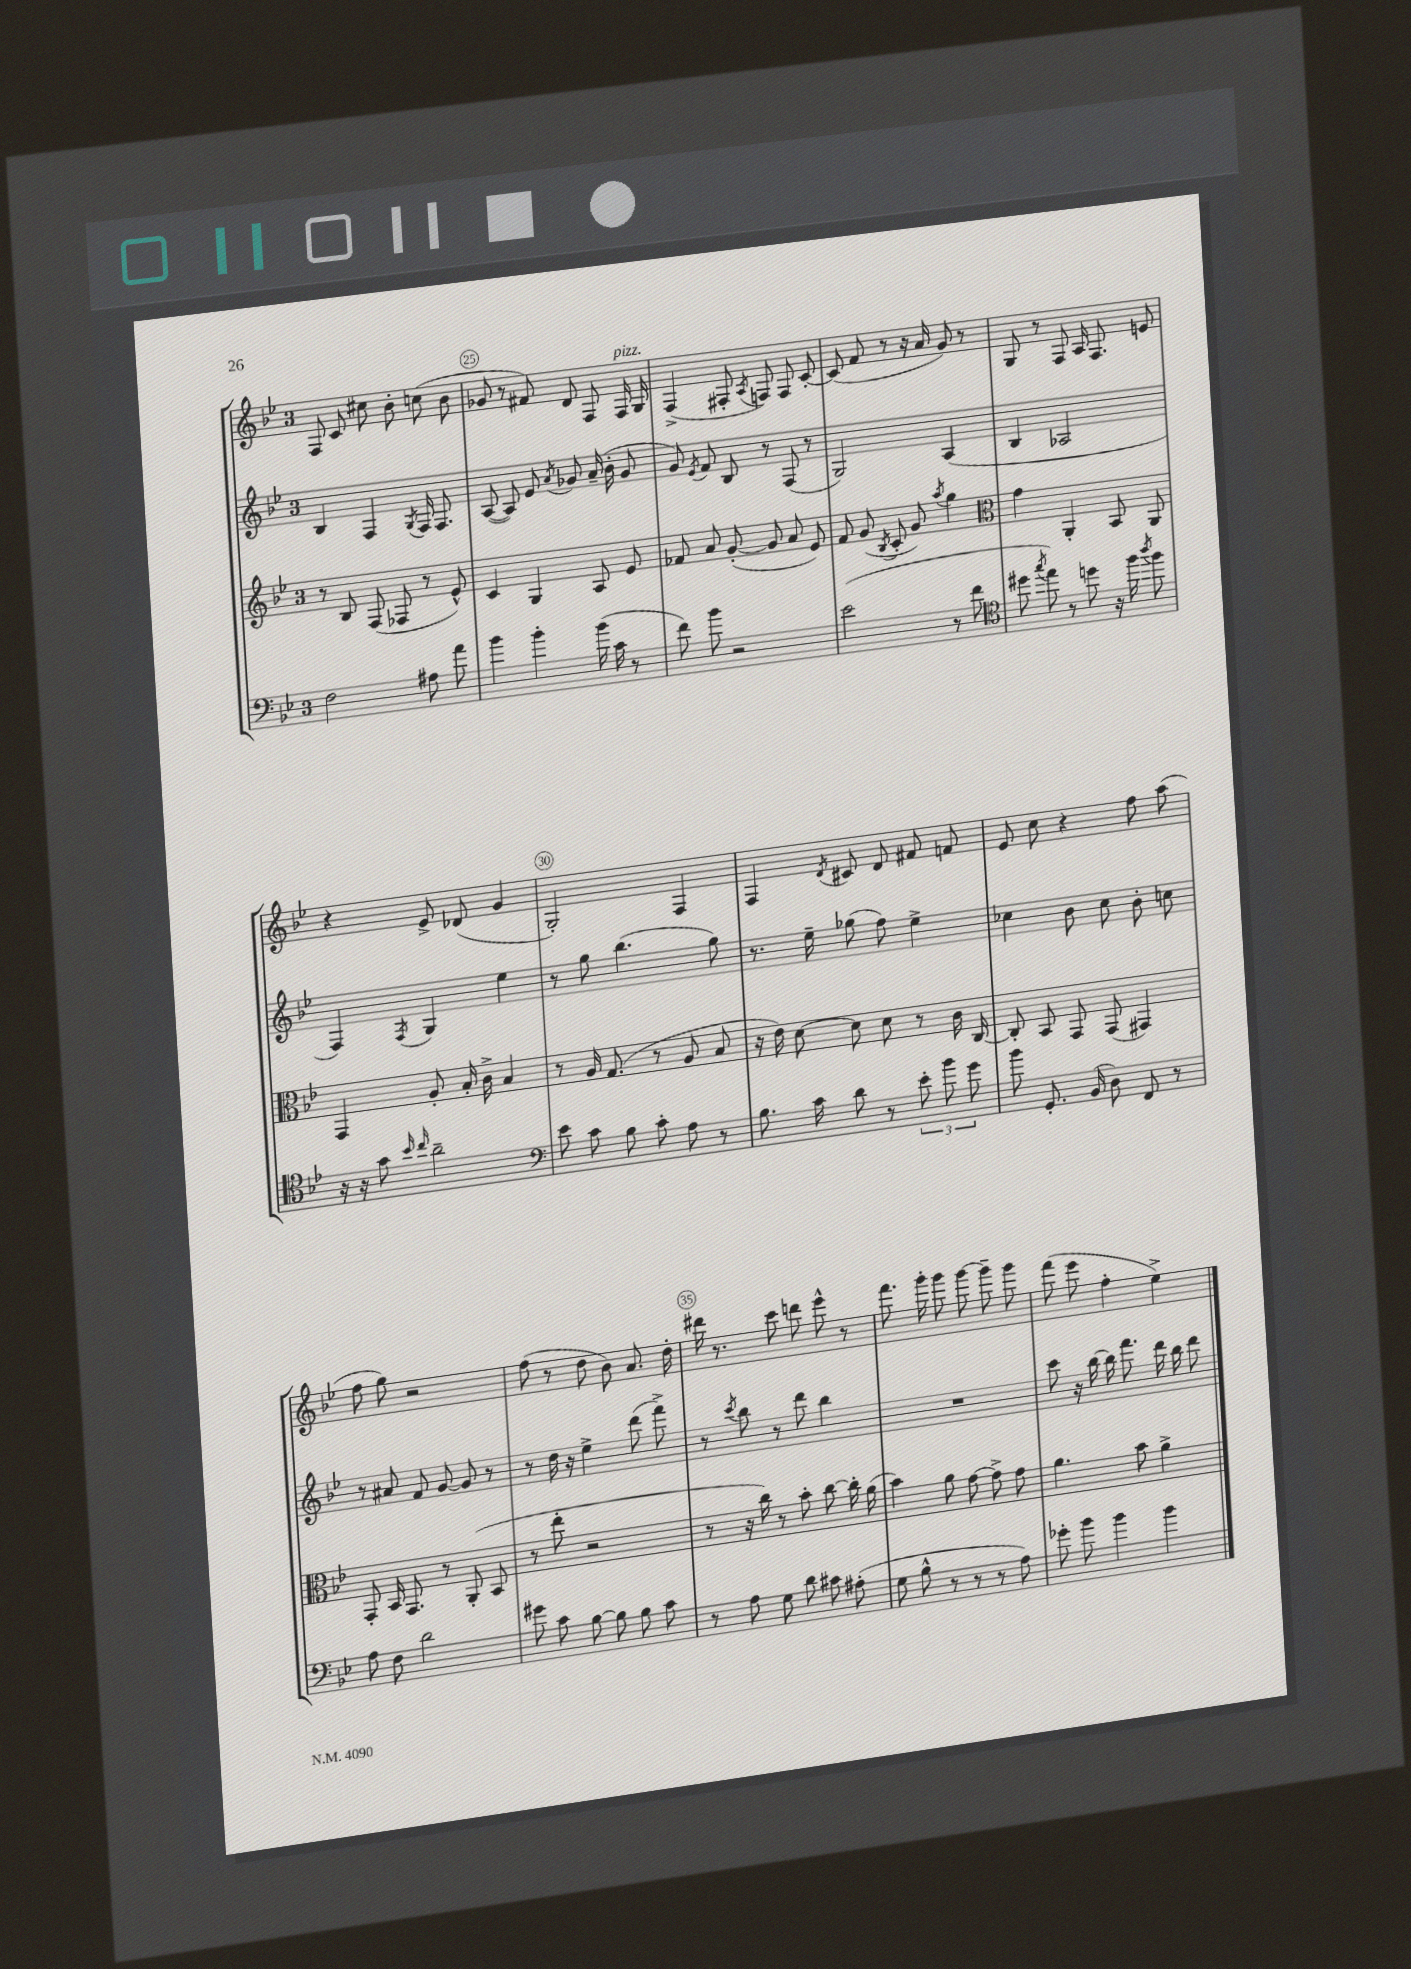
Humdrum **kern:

**kern	**kern	**kern	**kern
*staff4	*staff3	*staff2	*staff1
*clefF4	*clefG2	*clefG2	*clefG2
*k[b-e-]	*k[b-e-]	*k[b-e-]	*k[b-e-]
*M3/4	*M3/4	*M3/4	*M3/4
2F\	8r	4B-/	8F/
.	8B-/	.	8c/
.	(8F/	4F/	8cc#\
.	8F-/	.	8b-'\
.	.	8qG/	.
8A#\	8r	16F/	(8cc\
.	.	8.F/	.
8a\	8e-^^/)	.	8b-\
=	=	=	=
4b-\	4c/	([8A/	8g-/
.	.	8A/])	8r
4b-'\	4G/	8e-/	8f#/)
.	.	8qa/	.
.	.	8g-/	8d/
(16b-\	8A/	(16a~/	8F/
16c\	.	16b-'\	.
8r	8e-/	8g-/	16F/
.	.	.	16G/
=	=	=	=
8f\)	8f-/	8g/)	(4F^/
.	.	8qe-/	.
8b-\	8a/	8f/	.
2r	([8g'/	8B-/	8F#'/
.	.	.	8qA/
.	8g/]	8r	8F/)
.	8a/	(8F/	8F/
.	8e-/)	8r	[8c'/
=	=	=	=
(2e-\	8f/	2G/)	(8c/]
.	(8g/	.	8f/
.	8qB-/	.	.
.	8c'/	.	8r
.	8g/)	.	16r
.	.	.	16a/
.	8qaa/	.	.
8r	4gg\	(4A/	8g/)
8f\	.	.	8r
=	=	=	=
*clefC4	*clefC3	*	*
8dd#\	4g\	4B-/	8G/
8qgg/	.	.	.
8ee-\)	.	.	8r
8r	4AA'/	2A-/	8F/
8dd\	.	.	16A/
.	.	.	8.F/
16r	8BB-/	.	.
16ff\	.	.	.
8qaa/	.	.	.
8ff\	8AA/	.	8e/
=	=	=	=
16r	4GG/	4F/)	4r
16r	.	.	.
8g\	.	.	.
16qqb-/	.	.	.
16qqcc/	.	8qF/	.
2a~\	8A'/	4G/	8e-^/
.	16B-'/	.	(8d-/
.	16c^\	.	.
.	4B-/	4ee-\	4g/
=	=	=	=
*clefF4	*	*	*
8e-\	8r	8r	2G'/)
8c\	16A/	8gg\	.
.	(8.G/	.	.
8B-\	.	(4.bb-\	.
8c'\	8r	.	.
8A\	8A/	.	4F/
8r	8B-/	8gg\)	.
=	=	=	=
8.B-\	16r	8.r	4F/
.	16e-\)	.	.
.	[8d\	.	.
16c\	.	16ee-~\	.
.	.	.	8qd/
8d\	8d\]	(8gg-\	8c#/
8r	8d\	8ff\)	8d/
12e-'\	8r	4ee-^\	8f#/
12b-\	.	.	.
.	16c\	.	8f/
12g\	.	.	.
.	[16C/	.	.
=	=	=	=
8b-\	8C'/]	4cc-\	8e-/
8.GG'/	8BB-/	.	8cc\
.	8GG/	8b-\	4r
(16BB-/	.	.	.
8D\)	(8GG/	8cc-\	.
8FF/	4GG#/)	8b-'\	8ff\
8r	.	8cc\	(8aa\
=	=	=	=
8A\	8GG'/	8r	8ff\
8F\	16BB-/	8a#/	8gg\)
.	8.GG/	.	.
2d\	.	8f/	2r
.	8r	[8g/	.
.	(8AA'/	8g/]	.
.	8BB-/	8r	.
=	=	=	=
8g#\	8r	8r	(8ff\
8c\	8ee-'\	16dd\	8r
.	.	16r	.
[8B-\	2r	4ee-^\	8dd\
8B-\]	.	.	8b-\)
8B-\	.	(8ddd\	8.a/
8c\	.	8fff^\)	.
.	.	.	16dd'\
=	=	=	=
8r	8r	8r	16ddd#\
.	.	.	8.r
.	.	8qccc/	.
8A\	16r	8bb-\	.
.	16cc\)	.	.
8G\	8r	8r	8ccc\
8d\	8b-'\	8ddd\	8ddd\
8c#\	[8cc\	4bb-\	8eee-^^\
(8A#'\	16cc'\]	.	8r
.	(16a\	.	.
=	=	=	=
8G\	4b-\)	2.r	8.fff\
8B-^^\	.	.	.
.	.	.	16ggg'\
8r	8a\	.	8ggg\
8r	[8g\	.	[8ggg\
8r	8g^\]	.	8ggg~\]
8A\)	8g\	.	8ggg\
=	=	=	=
8g-'\	4.a\	8ccc\	(8fff\
8b-\	.	16r	8eee-\
.	.	[16bb-\	.
4b-\	.	16bb-\]	4ff'\
.	.	8.fff\	.
.	8b-\	.	.
4b-\	4a^\	16ddd\	4ee-^\)
.	.	16bb-\	.
.	.	8ddd\	.
==	==	==	==
*-	*-	*-	*-
